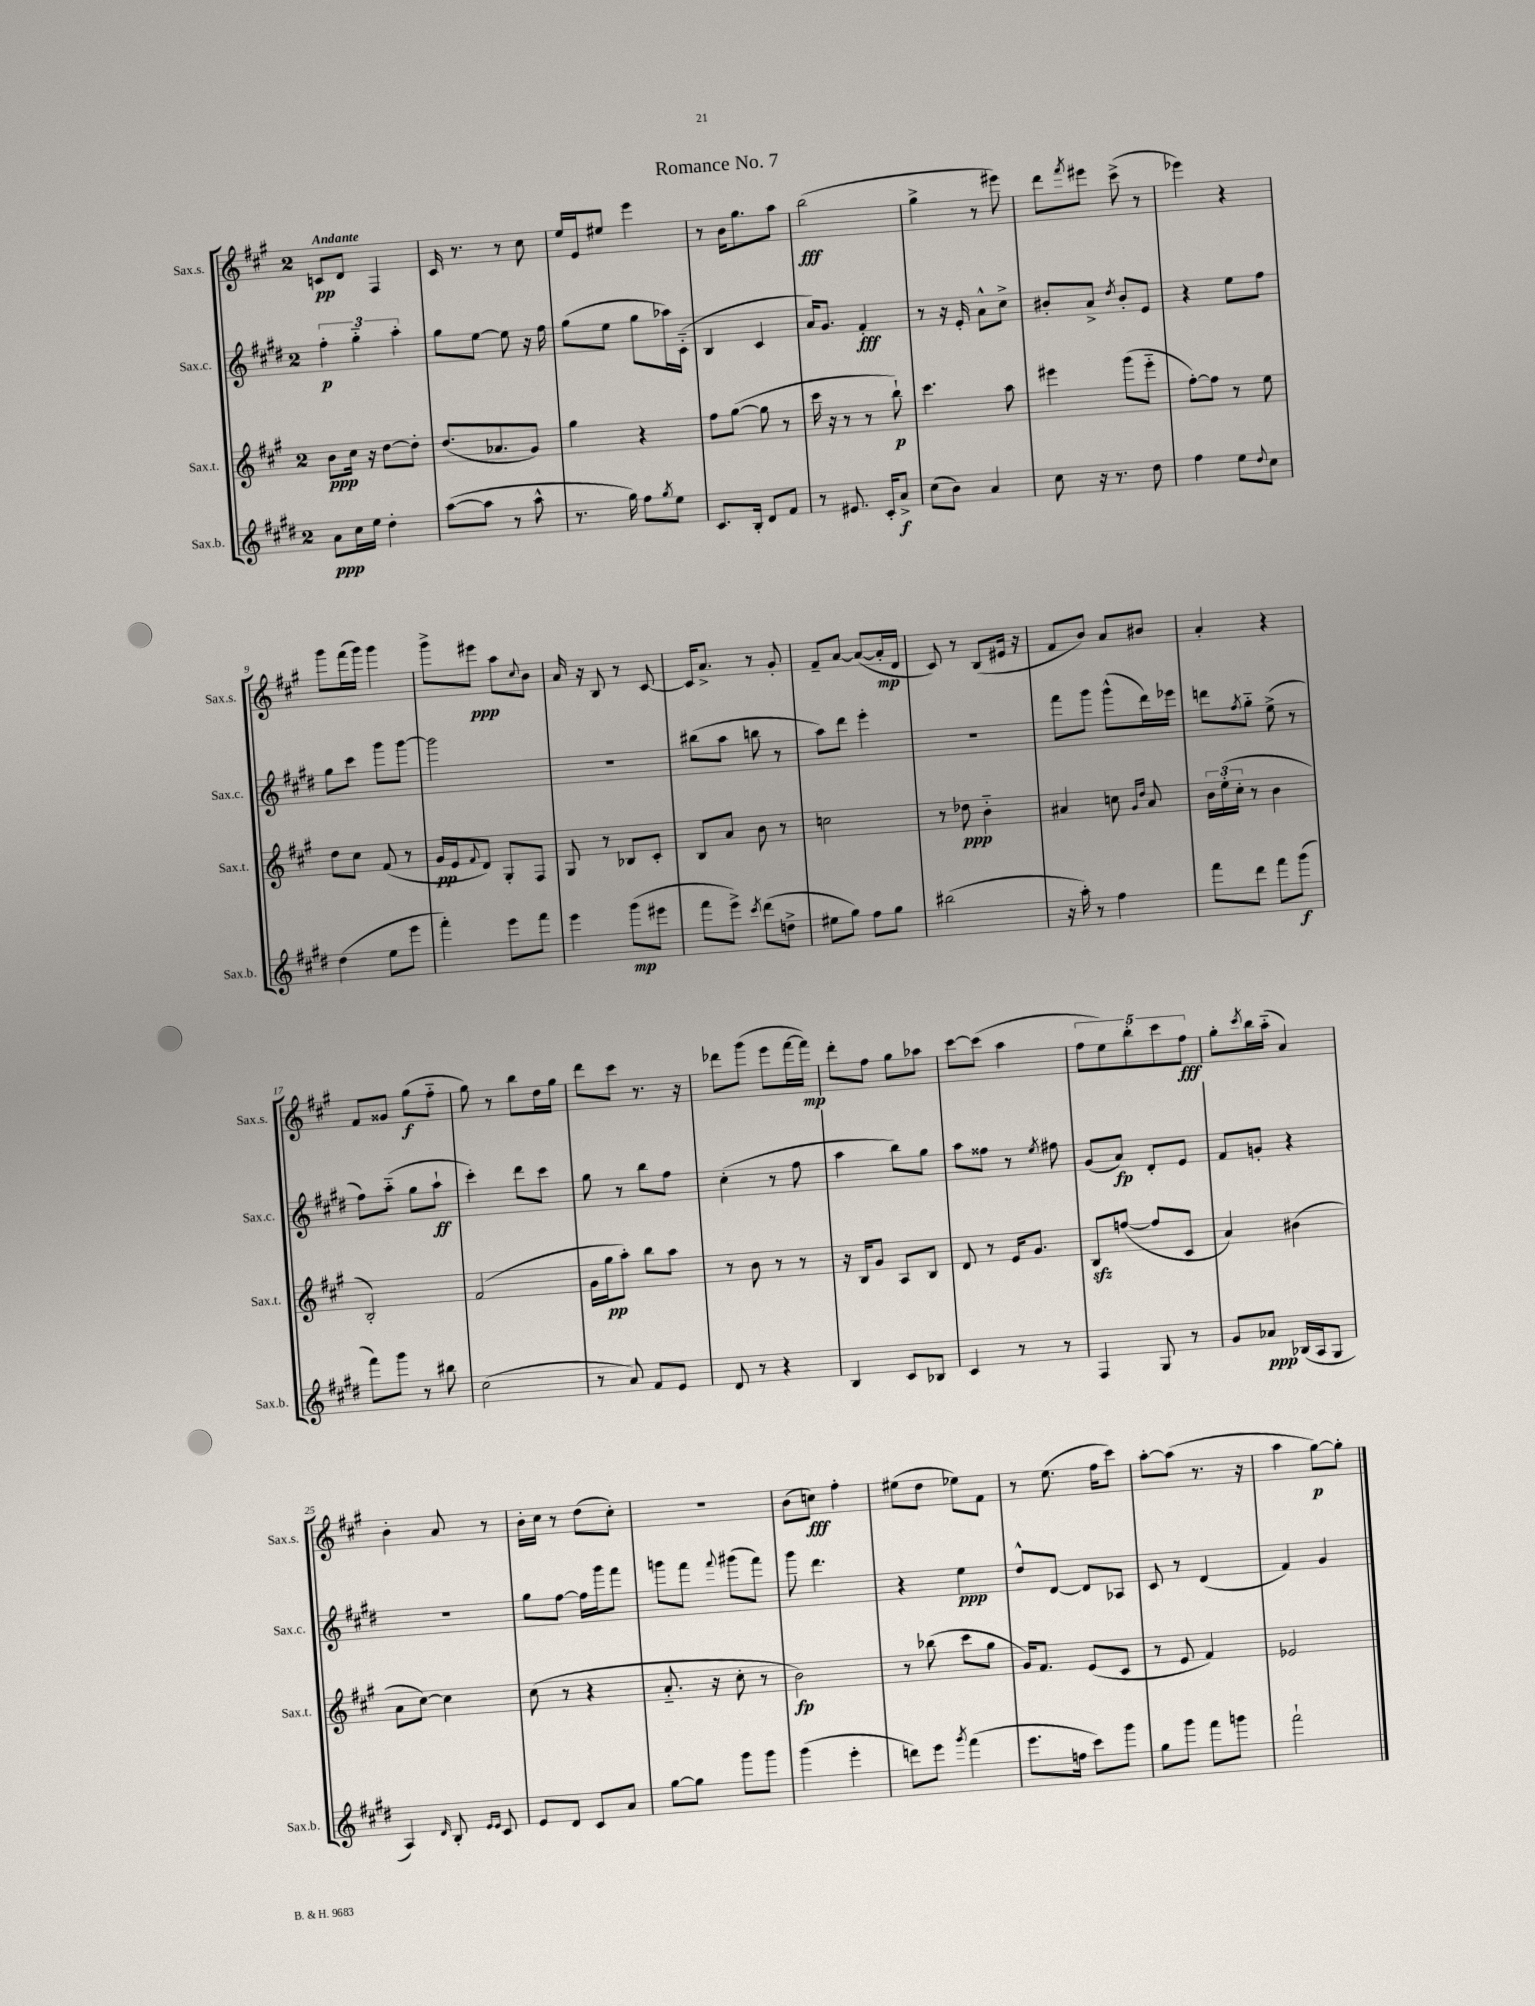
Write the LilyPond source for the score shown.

\header { title = "Romance No. 7" }
<<
\new StaffGroup <<
\new Staff = "s0" \with { instrumentName = "Sax.s." shortInstrumentName = "Sax.s." } {
    \clef treble \key a \major \once \override Staff.TimeSignature.style = #'single-digit \time 2/4 \tempo "Andante"
    c'8\pp d'8 fis4 |
    cis'16 r8. r8 cis''8 |
    e''16 e'16 eis''8 e'''4 |
    r8 b'16 gis''8. a''8 |
    b''2\fff( |
    gis''4-> r8 eis'''8) |
    d'''8 \acciaccatura { fis'''8 } eis'''8 cis'''8->( r8 |
    ees'''4) r4 |
    gis'''8 fis'''16( gis'''16) gis'''4 |
    gis'''8-> eis'''8\ppp a''8 \appoggiatura { cis''8 } b'8 |
    a'16 r16 b8 r8 cis'8~ |
    cis'16 a'8.-> r8 gis'8-. |
    fis'8-- a'8~ a'8~( a'16-.\mp d'16 |
    cis'8) r8 b8( eis'16 r16 |
    fis'8 b'8) a'8 bis'8 |
    a'4-. r4 |
    fis'8 gisis'8 gis''8\f( fis''8-_ |
    gis''8) r8 b''8 d''16 gis''16 |
    d'''8 cis'''8 r8. r16 |
    des'''8 gis'''8( e'''8 fis'''16~ fis'''16\mp) |
    d'''8-. fis''8 gis''8 aes''8 |
    cis'''8~ cis'''8( a''4 |
    \tuplet 5/4 { fis''8 e''8) b''8-. cis'''8 fis''8\fff } |
    gis''8-. \acciaccatura { cis'''8 } b''16 a''16-_( a'4) |
    b'4-. a'8 r8 |
    b'16-. cis''16 r8 d''8( cis''8-.) |
    R2 |
    b'8( c''8\fff) fis''4-. |
    eis''8( d''8 ees''8) fis'8 |
    r8 e''8.( fis''16 cis'''8) |
    a''8~-. a''8( r8. r16 |
    a''4 gis''8~\p) gis''8-. \bar "|." |
}
\new Staff = "s1" \with { instrumentName = "Sax.c." shortInstrumentName = "Sax.c." } {
    \clef treble \key e \major \once \override Staff.TimeSignature.style = #'single-digit \time 2/4
    \tuplet 3/2 { fis''4-.\p gis''4-_ a''4-. } |
    gis''8 e''8~ e''8 r16 fis''16 |
    gis''8( e''8 gis''8 aes''16) cis'16-_( |
    b4 cis'4 |
    a'16) gis'8. fis'4-.\fff |
    r8 r16 e'16-. a'8-^ cis''8-> |
    bis'8-. a'8-> \acciaccatura { dis''8 } bis'8-. e'8 |
    r4 e''8 fis''8 |
    gis''8 cis'''8 gis'''8 gis'''8~ |
    gis'''2 |
    r2 |
    bis''8( a''8 b''8 r8 |
    a''8) dis'''8 e'''4-. |
    R2 |
    fis'''8 gis'''8 gis'''8-^( dis'''16) ees'''16 |
    d'''8 \acciaccatura { fis''8 } gis''8-_ e''8->( r8 |
    fis''8) a''8-_( gis''8 a''8-!\ff |
    cis'''4-.) dis'''8 cis'''8 |
    gis''8 r8 b''8 fis''8 |
    cis''4-.( r8 fis''8 |
    a''4 b''8) gis''8 |
    a''8 fisis''8 r8 \acciaccatura { e''8 } fis''8 |
    gis'8( a'8\fp) dis'8-. e'8 |
    fis'8 g'8-. r4 |
    R2 |
    gis''8 fis''8~ fis''16 gis'''16 fis'''8 |
    g'''8 fis'''8 \appoggiatura { fis'''8 } gis'''8( fis'''8) |
    gis'''8 dis'''4. |
    r4 e''4\ppp |
    dis''8-^ dis'8~ dis'8 aes8 |
    cis'8 r8 dis'4( |
    fis'4) gis'4 \bar "|." |
}
\new Staff = "s2" \with { instrumentName = "Sax.t." shortInstrumentName = "Sax.t." } {
    \clef treble \key a \major \once \override Staff.TimeSignature.style = #'single-digit \time 2/4
    b'8\ppp cis''16 r16 d''8~ d''8-. |
    d''8.( aes'8. gis'8) |
    gis''4 r4 |
    fis''8 gis''8~( gis''8 r8 |
    cis'''16 r16 r8 r8 b''8-!\p) |
    cis'''4. a''8 |
    eis'''4 gis'''8( eis'''8-_ |
    fis''8~-.) fis''8 r8 e''8 |
    d''8 cis''8 fis'8( r8 |
    gis'16\pp e'16 \appoggiatura { fis'8 } d'8) gis8-. fis8 |
    gis8 r8 bes8 cis'8-. |
    b8 a'8 b'8 r8 |
    c''2 |
    r8 des''8\ppp b'4-_ |
    ais'4 c''8 \grace { gis'16 d''16 } ais'8 |
    \tuplet 3/2 { b'16 e''16-.( cis''16-. } r8 b'4 |
    b2-.) |
    fis'2( |
    gis'16 gis''16\pp a''8-.) b''8 a''8 |
    r8 b'8 r8 r8 |
    r16 b16 gis'8 a8 b8 |
    d'8 r8 e'16 gis'8. |
    b8\sfz f''8~( f''8 cis'8 |
    a'4) bis'4( |
    a'8 cis''8~) cis''4 |
    cis''8( r8 r4 |
    a'8.-_ r16 cis''8-. r8 |
    b'2\fp) |
    r8 bes''8( cis'''8 gis''8 |
    gis'16) fis'8. e'8( cis'8 |
    r8 e'8 fis'4) |
    ees'2 \bar "|." |
}
\new Staff = "s3" \with { instrumentName = "Sax.b." shortInstrumentName = "Sax.b." } {
    \clef treble \key e \major \once \override Staff.TimeSignature.style = #'single-digit \time 2/4
    a'8\ppp cis''16 e''16 dis''4-. |
    a''8~( a''8 r8 a''8-^ |
    r8. gis''16) fis''8 \acciaccatura { gis''8 } e''8 |
    cis'8. b16-. dis'8 fis'8 |
    r8 eis'8. cis'16-. a'8->\f |
    cis''8( b'8) a'4 |
    cis''8 r16 r8. dis''8 |
    fis''4 e''8 \appoggiatura { dis''8 } cis''8 |
    dis''4( e''8 e'''8 |
    fis'''4-.) e'''8 fis'''8 |
    e'''4 gis'''8\mp( eis'''8 |
    fis'''8 e'''8->) \acciaccatura { cis'''8 } dis'''8( d''8-> |
    eis''8 gis''8) fis''8 gis''8 |
    bis''2( |
    r16 a''16-.) r8 fis''4 |
    fis'''8 dis'''8 fis'''8 gis'''8\f( |
    fis'''8) gis'''8 r8 bis''8 |
    cis''2( |
    r8 a'8) fis'8 e'8 |
    dis'8 r8 r4 |
    b4 cis'8 bes8 |
    cis'4 r8 r8 |
    fis4 gis8 r8 |
    gis'8 aes'8\ppp bes16( a16 gis8 |
    a4) \grace { dis'16 } b8-. \grace { e'16 e'16 } cis'8 |
    e'8 dis'8 cis'8 a'8 |
    gis''8~ gis''8 gis'''8 gis'''8 |
    gis'''4( e'''4-. |
    d'''8) e'''8 \acciaccatura { gis'''8 } fis'''4( |
    e'''8. f''16 cis'''8) gis'''8 |
    gis''8 gis'''8 fis'''8 g'''8 |
    fis'''2-! \bar "|." |
}
>>
>>
